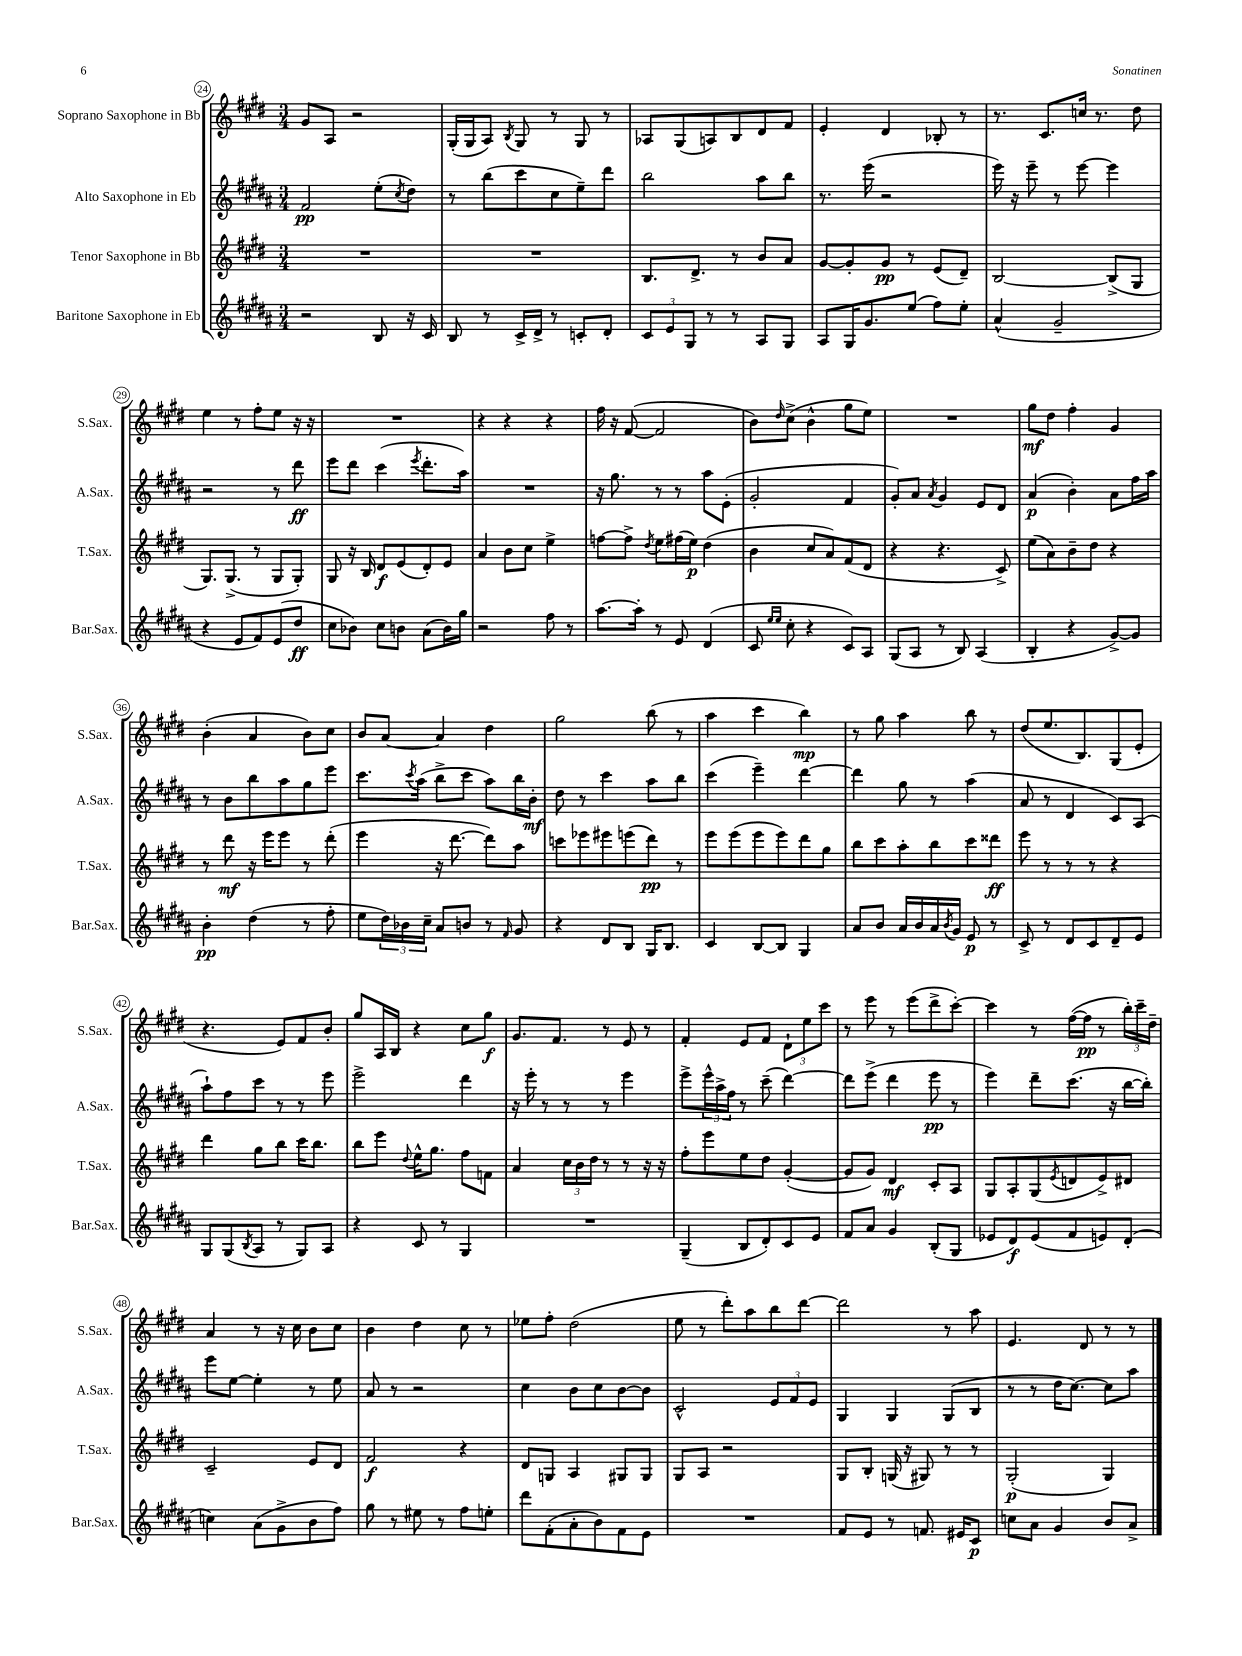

**kern	**dynam	**kern	**dynam	**kern	**dynam	**kern	**dynam
*part4	*part4	*part3	*part3	*part2	*part2	*part1	*part1
*staff4	*staff4	*staff3	*staff3	*staff2	*staff2	*staff1	*staff1
*I"Baritone Saxophone in Eb	*	*I"Tenor Saxophone in Bb	*	*I"Alto Saxophone in Eb	*	*I"Soprano Saxophone in Bb	*
*I'Bar.Sax.	*	*I'T.Sax.	*	*I'A.Sax.	*	*I'S.Sax.	*
*clefG2	*	*clefG2	*	*clefG2	*	*clefG2	*
*k[f#c#g#d#a#]	*	*k[f#c#g#d#]	*	*k[f#c#g#d#a#]	*	*k[f#c#g#d#]	*
*M3/4	*	*M3/4	*	*M3/4	*	*M3/4	*
=24	=24	=24	=24	=24	=24	=24	=24
2r	.	2.r	.	2f#/	pp	8g#/L	.
.	.	.	.	.	.	8A/J	.
.	.	.	.	.	.	2r	.
8B/	.	.	.	(8ee'\L	.	.	.
.	.	.	.	8qcc#/	.	.	.
16r	.	.	.	8dd#\J)	.	.	.
16c#/	.	.	.	.	.	.	.
=25	=25	=25	=25	=25	=25	=25	=25
8B/	.	2.r	.	8r	.	(16G#'/LL	.
.	.	.	.	.	.	16G#/J	.
8r	.	.	.	(8bb\L	.	8A/J)	.
.	.	.	.	.	.	8qB/	.
16c#^/LL	.	.	.	8ccc#\	.	8G#/	.
16d#^/JJ	.	.	.	.	.	.	.
8r	.	.	.	8cc#\	.	8r	.
8cn'/L	.	.	.	8ee~\)	.	8G#/	.
8d#'/J	.	.	.	8ddd#\J	.	8r	.
=26	=26	=26	=26	=26	=26	=26	=26
12c#/L	.	8.B/L	.	2bb\	.	8A-X/L	.
12e/	.	.	.	.	.	.	.
.	.	.	.	.	.	(8G#/	.
12G#/J	.	.	.	.	.	.	.
.	.	8.d#^/J	.	.	.	.	.
8r	.	.	.	.	.	8An/)	.
8r	.	8r	.	.	.	8B/	.
8A#/L	.	8b/L	.	8aa#\L	.	8d#/	.
8G#/J	.	8a/J	.	8bb\J	.	8f#/J	.
=27	=27	=27	=27	=27	=27	=27	=27
8A#/L	.	[8g#/L	.	8.r	.	4e'/	.
16G#/K	.	8g#'/]	.	.	.	.	.
8.g#/	.	.	.	(16eee\	.	.	.
.	.	8g#/J	pp	2r	.	4d#/	.
(8ee/J	.	8r	.	.	.	.	.
8ff#\L)	.	(8e/L	.	.	.	8B-X'/	.
8ee'\J	.	8d#~/J)	.	.	.	8r	.
=28	=28	=28	=28	=28	=28	=28	=28
(4a#^^/	.	[2B/	.	16eee\)	.	8.r	.
.	.	.	.	16r	.	.	.
.	.	.	.	8eee~\	.	.	.
.	.	.	.	.	.	8.c#/L	.
2g#~/	.	.	.	8r	.	.	.
.	.	.	.	[8eee\	.	16ccn/Jk	.
.	.	.	.	.	.	8.r	.
.	.	(8B^/L]	.	4eee\]	.	.	.
.	.	8G#/J	.	.	.	8dd#\	.
!!LO:LB:g=z
=29	=29	=29	=29	=29	=29	=29	=29
4r	.	8.G#/L)	.	2r	.	4ee\	.
.	.	(8.G#^/J	.	.	.	.	.
8e/L	.	.	.	.	.	8r	.
8f#/)	.	8r	.	.	.	8ff#'\L	.
(8e/	.	8G#/L	.	8r	.	8ee\J	.
8dd#/J	ff	8G#'/J)	.	8ddd#\	ff	16r	.
.	.	.	.	.	.	16r	.
=30	=30	=30	=30	=30	=30	=30	=30
8cc#\L	.	8G#/	.	8eee\L	.	2.r	.
8b-X\J)	.	16r	.	8ddd#\J	.	.	.
.	.	16B/	.	.	.	.	.
8cc#\L	.	8d#/L	f	(4ccc#\	.	.	.
8bn\J	.	(8e/	.	.	.	.	.
.	.	.	.	8qeee/	.	.	.
(8a#\L	.	8d#'/)	.	8.ddd#'\L	.	.	.
16b\L)	.	8e/J	.	.	.	.	.
16gg#\JJ	.	.	.	16aa#\Jk)	.	.	.
=31	=31	=31	=31	=31	=31	=31	=31
2r	.	4a/	.	2.r	.	4r	.
.	.	8b\L	.	.	.	4r	.
.	.	8cc#\J	.	.	.	.	.
8ff#\	.	4ee^\	.	.	.	4r	.
8r	.	.	.	.	.	.	.
=32	=32	=32	=32	=32	=32	=32	=32
[8.aa#\L	.	[8ffn\L	.	16r	.	16ff#\	.
.	.	.	.	8.gg#\	.	16r	.
.	.	8ff^\J]	.	.	.	([8f#/	.
16aa#'\Jk]	.	.	.	.	.	.	.
.	.	8qdd#/	.	.	.	.	.
8r	.	8ee\L	.	8r	.	2f#/]	.
8e/	.	(16ff#X\L	.	8r	.	.	.
.	.	16ee\JJ)	p	.	.	.	.
(4d#/	.	(4dd#\	.	8aa#\L	.	.	.
.	.	.	.	(8e'\J	.	.	.
=33	=33	=33	=33	=33	=33	=33	=33
8c#/	.	4b\	.	2g#'/	.	8b\L)	.
16qqee/LL	.	.	.	.	.	.	.
16qqee/JJ	.	.	.	.	.	16qqdd#/	.
8cc#'\	.	.	.	.	.	(8cc#^\J	.
4r	.	8cc#/L	.	.	.	4b^^\	.
.	.	8a/)	.	.	.	.	.
8c#/L)	.	(8f#/	.	4f#/	.	8gg#\L	.
8A#/J	.	8d#/J	.	.	.	8ee\J)	.
=34	=34	=34	=34	=34	=34	=34	=34
(8G#/L	.	4r	.	8g#'/L)	.	2.r	.
8A#/J	.	.	.	8a#/J	.	.	.
.	.	.	.	8qa#/	.	.	.
8r	.	4.r	.	4g#/	.	.	.
8B/)	.	.	.	.	.	.	.
(4A#/	.	.	.	8e/L	.	.	.
.	.	8c#^/)	.	8d#/J	.	.	.
=35	=35	=35	=35	=35	=35	=35	=35
4B'/	.	(8ee\L	.	(4a#/	p	8gg#\L	mf
.	.	8a\)	.	.	.	8dd#\J	.
4r	.	8b~\	.	4b'\)	.	4ff#'\	.
.	.	8dd#\J	.	.	.	.	.
[8g#^/L)	.	4r	.	8a#\L	.	4g#/	.
8g#/J]	.	.	.	16ff#\L	.	.	.
.	.	.	.	16aa#\JJ	.	.	.
!!LO:LB:g=z
=36	=36	=36	=36	=36	=36	=36	=36
4b'\	pp	8r	.	8r	.	(4b'\	.
.	.	8ddd#\	mf	8b\L	.	.	.
(4dd#\	.	16r	.	8bb\	.	4a/	.
.	.	16eee\KL	.	.	.	.	.
.	.	8eee\J	.	8aa#\	.	.	.
8r	.	8r	.	8gg#\	.	8b\L)	.
8ff#'\	.	(8ddd#'\	.	8eee\J	.	8cc#\J	.
=37	=37	=37	=37	=37	=37	=37	=37
8ee\L	.	4eee\	.	8.ccc#\L	.	8b/L	.
24dd#\L)	.	.	.	.	.	[8a/J	.
24b-X\	.	.	.	.	.	.	.
.	.	.	.	8qccc#/	.	.	.
.	.	.	.	(16aa#\Jk	.	.	.
24cc#~\JJ	.	.	.	.	.	.	.
8a#/L	.	16r	.	8bb^\L	.	4a/]	.
.	.	[8.ddd#\	.	.	.	.	.
8bn/J	.	.	.	8ccc#\J	.	.	.
8r	.	8ddd#\L])	.	8aa#\L)	.	4dd#\	.
16qqf#/	.	.	.	.	.	.	.
8g#/	.	8aa\J	.	16bb\L	.	.	.
.	.	.	.	16b'\JJ	mf	.	.
=38	=38	=38	=38	=38	=38	=38	=38
4r	.	8cccn\L	.	8dd#\	.	2gg#\	.
.	.	8eee-X\	.	8r	.	.	.
8d#/L	.	8eee#X\	.	4ccc#\	.	.	.
8B/J	.	(8eeen\	.	.	.	.	.
16G#/KL	.	8ddd#\J)	pp	8aa#\L	.	(8bb\	.
8.B/J	.	.	.	.	.	.	.
.	.	8r	.	8bb\J	.	8r	.
=39	=39	=39	=39	=39	=39	=39	=39
4c#/	.	8eee\L	.	(4ccc#\	.	4aa\	.
.	.	(8eee\	.	.	.	.	.
[8B/L	.	8eee\	.	4eee~\)	.	4ccc#\	.
8B/J]	.	8eee\)	.	.	.	.	.
4G#/	.	8ddd#\	.	[4ddd#\	.	4bb\)	mp
.	.	8gg#\J	.	.	.	.	.
=40	=40	=40	=40	=40	=40	=40	=40
8a#/L	.	8bb\L	.	4ddd#\]	.	8r	.
8b/J	.	8ccc#\	.	.	.	8gg#\	.
16a#/LL	.	8aa'\	.	8gg#\	.	4aa\	.
16b/	.	.	.	.	.	.	.
16a#/	.	8bb\	.	8r	.	.	.
8qb/	.	.	.	.	.	.	.
16g#/JJ	.	.	.	.	.	.	.
8e/	p	8ccc#\	.	(4aa#\	.	8bb\	.
8r	.	8ddd##X\J	ff	.	.	8r	.
=41	=41	=41	=41	=41	=41	=41	=41
8c#^/	.	8eee\	.	8a#/	.	(8dd#/L	.
8r	.	8r	.	8r	.	8.ee/	.
8d#/L	.	8r	.	4d#/	.	.	.
.	.	.	.	.	.	8.B/)	.
8c#/	.	8r	.	.	.	.	.
8d#~/	.	4r	.	8c#/L)	.	(8G#/	.
8e/J	.	.	.	(8A#/J	.	8e'/J	.
!!LO:LB:g=z
=42	=42	=42	=42	=42	=42	=42	=42
8G#/L	.	4ddd#\	.	8aa#`\L)	.	4.r	.
(8G#/	.	.	.	8ff#\	.	.	.
8qB/	.	.	.	.	.	.	.
8A#/J	.	8gg#\L	.	8ccc#\J	.	.	.
8r	.	8bb\J	.	8r	.	8e/L)	.
8G#/L)	.	16ccc#\KL	.	8r	.	8f#/	.
.	.	8.bb\J	.	.	.	.	.
8A#/J	.	.	.	8eee\	.	8b'/J	.
=43	=43	=43	=43	=43	=43	=43	=43
4r	.	8bb\L	.	2eee^\	.	8gg#/L	.
.	.	8eee\J	.	.	.	16A/L	.
.	.	.	.	.	.	16B/JJ	.
.	.	8qqdd#/	.	.	.	.	.
8c#/	.	16ee^^\KL	.	.	.	4r	.
.	.	8.gg#\J	.	.	.	.	.
8r	.	.	.	.	.	.	.
4G#/	.	8ff#\L	.	4ddd#\	.	8cc#\L	.
.	.	8fn\J	.	.	.	8gg#\J	f
=44	=44	=44	=44	=44	=44	=44	=44
2.r	.	4a/	.	16r	.	8.g#/L	.
.	.	.	.	16eee'\	.	.	.
.	.	.	.	8r	.	.	.
.	.	.	.	.	.	8.f#/J	.
.	.	24cc#\LL	.	8r	.	.	.
.	.	24b\	.	.	.	.	.
.	.	24dd#\JJ	.	.	.	.	.
.	.	8r	.	8r	.	8r	.
.	.	8r	.	4eee\	.	8e/	.
.	.	16r	.	.	.	8r	.
.	.	16r	.	.	.	.	.
=45	=45	=45	=45	=45	=45	=45	=45
(4G#~/	.	8ff#'\L	.	8eee^\L	.	4f#'/	.
.	.	8eee\	.	24eee^^\L	.	.	.
.	.	.	.	24aa#^\	.	.	.
.	.	.	.	24ff#\JJ	.	.	.
8B/L	.	8ee\	.	8r	.	8e/L	.
8d#'/)	.	8dd#\J	.	(8ccc#~\	.	8f#/J	.
8c#/	.	([4g#'/	.	[4ddd#\)	.	12d#`\L	.
.	.	.	.	.	.	12ee\	.
8e/J	.	.	.	.	.	.	.
.	.	.	.	.	.	12ccc#\J	.
=46	=46	=46	=46	=46	=46	=46	=46
8f#/L	.	8g#/L]	.	8ddd#\L]	.	8r	.
8a#/J	.	8g#/J)	.	(8eee^\J	.	8eee\	.
4g#/	.	4d#/	mf	4ddd#\	.	8r	.
.	.	.	.	.	.	(8eee\L	.
(8B'/L	.	8c#'/L	.	8eee\	pp	8ddd#^\	.
8G#/J	.	8A/J	.	8r	.	[8ccc#'\J)	.
=47	=47	=47	=47	=47	=47	=47	=47
8e-X/L	.	8G#/L	.	4eee\)	.	4ccc#\]	.
8d#/)	f	8A'/	.	.	.	.	.
(8e-/	.	(8G#/	.	8ddd#~\L	.	8r	.
.	.	8qe/	.	.	.	.	.
8f#/	.	8dn/	.	(8.ccc#\J	.	([16ff#\LL	.
.	.	.	.	.	.	16ff#\JJ]	pp
8en/)	.	8e^/)	.	.	.	8r	.
.	.	.	.	16r	.	.	.
(8d#'/J	.	8d#X/J	.	[16bb\LL	.	24bb'\LL)	.
.	.	.	.	.	.	24ccc#~\	.
.	.	.	.	16bb'\JJ])	.	.	.
.	.	.	.	.	.	24dd#~\JJ	.
!!LO:LB:g=z
=48	=48	=48	=48	=48	=48	=48	=48
4ccn\)	.	2c#~/	.	8eee\L	.	4a/	.
.	.	.	.	[8ee\J	.	.	.
(8a#\L	.	.	.	4ee'\]	.	8r	.
8g#^\	.	.	.	.	.	16r	.
.	.	.	.	.	.	16cc#\	.
8b\	.	8e/L	.	8r	.	8b\L	.
8ff#\J)	.	8d#/J	.	8ee\	.	8cc#\J	.
=49	=49	=49	=49	=49	=49	=49	=49
8gg#\	.	2f#/	f	8a#/	.	4b\	.
8r	.	.	.	8r	.	.	.
8ee#X\	.	.	.	2r	.	4dd#\	.
8r	.	.	.	.	.	.	.
8ff#\L	.	4r	.	.	.	8cc#\	.
8een'\J	.	.	.	.	.	8r	.
=50	=50	=50	=50	=50	=50	=50	=50
8ddd#\L	.	8d#/L	.	4cc#\	.	8ee-X\L	.
(8f#'\	.	8Gn/J	.	.	.	8ff#'\J	.
8a#'\	.	4A/	.	8b\L	.	(2dd#\	.
8b\)	.	.	.	8cc#\	.	.	.
8f#\	.	8G#X/L	.	[8b\	.	.	.
8e\J	.	8G#/J	.	8b\J]	.	.	.
=51	=51	=51	=51	=51	=51	=51	=51
2.r	.	8G#/L	.	2c#^^/	.	8ee\	.
.	.	8A/J	.	.	.	8r	.
.	.	2r	.	.	.	8ddd#'\L)	.
.	.	.	.	.	.	8aa\	.
.	.	.	.	12e/L	.	8bb\	.
.	.	.	.	12f#/	.	.	.
.	.	.	.	.	.	[8ddd#\J	.
.	.	.	.	12e/J	.	.	.
=52	=52	=52	=52	=52	=52	=52	=52
8f#/L	.	8G#/L	.	4G#/	.	2ddd#\]	.
8e/J	.	8B'/J	.	.	.	.	.
8r	.	(16Gn/	.	4G#/	.	.	.
.	.	16r	.	.	.	.	.
8.fn/	.	8G#X/)	.	.	.	.	.
.	.	8r	.	(8G#/L	.	8r	.
16e#X/KL	.	.	.	.	.	.	.
8c#/J	p	8r	.	8B/J	.	8aa\	.
=53	=53	=53	=53	=53	=53	=53	=53
8ccn\L	.	(2G#'/	p	8r	.	4.e/	.
8a#\J	.	.	.	8r	.	.	.
4g#/	.	.	.	16dd#\KL	.	.	.
.	.	.	.	[8.cc#\J)	.	.	.
.	.	.	.	.	.	8d#/	.
8b/L	.	4G#/)	.	8cc#\L]	.	8r	.
8a#^/J	.	.	.	8aa#\J	.	8r	.
==	==	==	==	==	==	==	==
*-	*-	*-	*-	*-	*-	*-	*-
